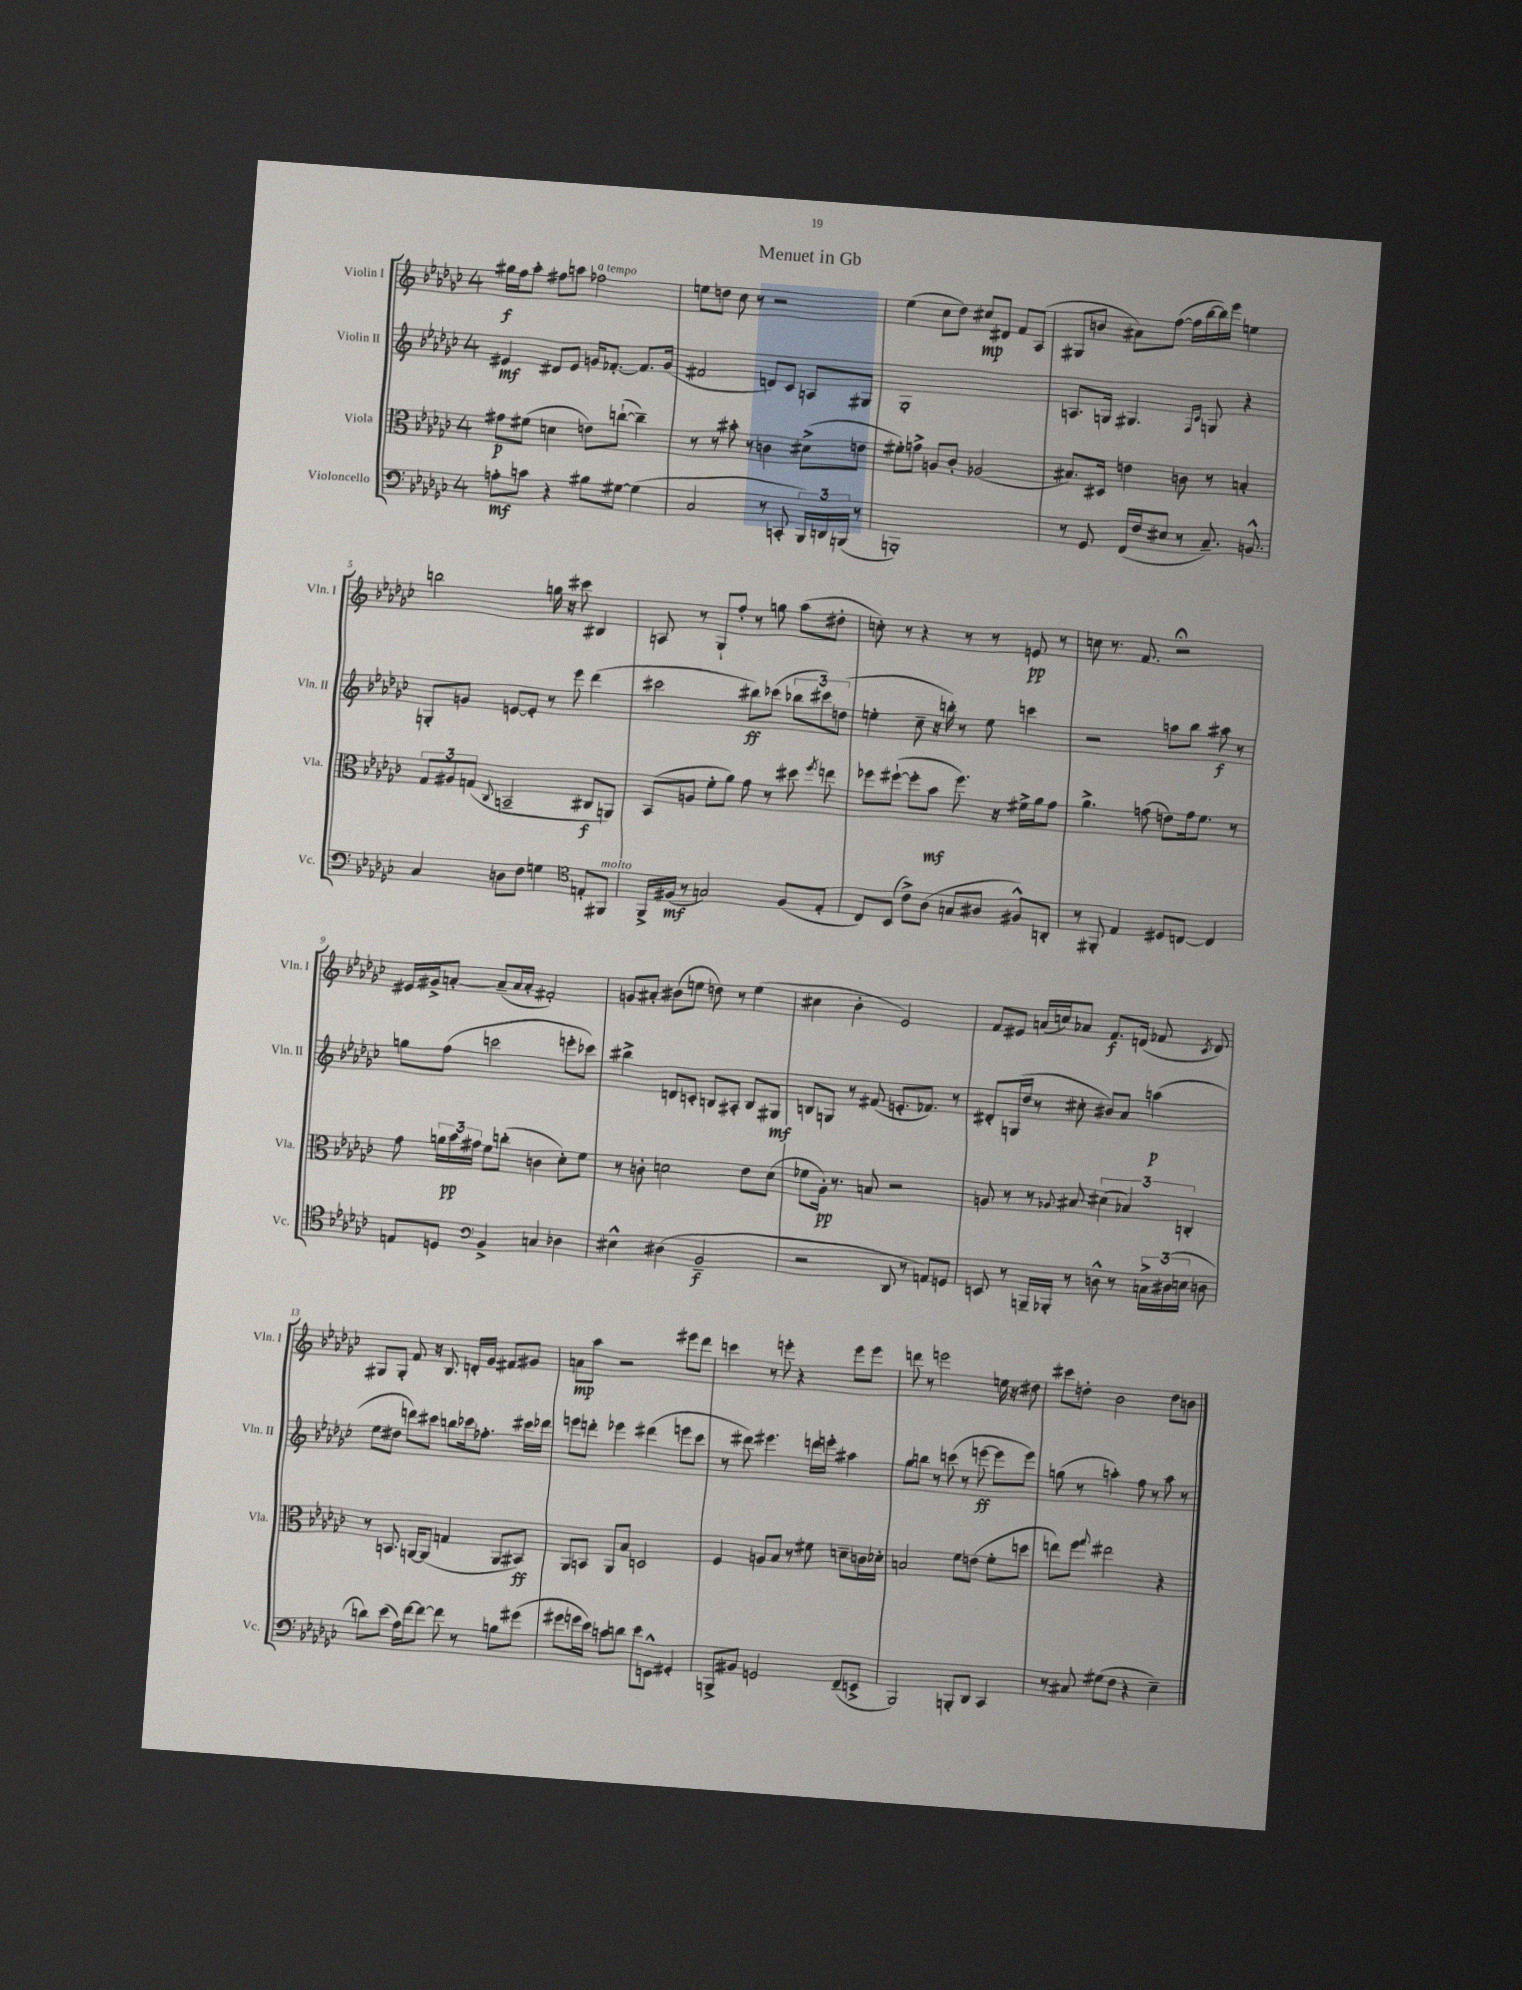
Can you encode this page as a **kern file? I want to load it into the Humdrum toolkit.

**kern	**dynam	**kern	**dynam	**kern	**dynam	**kern	**dynam
*part4	*part4	*part3	*part3	*part2	*part2	*part1	*part1
*staff4	*staff4	*staff3	*staff3	*staff2	*staff2	*staff1	*staff1
*I"Violoncello	*	*I"Viola	*	*I"Violin II	*	*I"Violin I	*
*I'Vc.	*	*I'Vla.	*	*I'Vln. II	*	*I'Vln. I	*
*clefF4	*	*clefC3	*	*clefG2	*	*clefG2	*
*k[b-e-a-d-g-c-]	*	*k[b-e-a-d-g-c-]	*	*k[b-e-a-d-g-c-]	*	*k[b-e-a-d-g-c-]	*
*M4/4	*	*M4/4	*	*M4/4	*	*M4/4	*
=1	=1	=1	=1	=1	=1	=1	=1
8An'\L	mf	8g#X\L	p	4e#X/	mf	16gg#X\LL	f
.	.	.	.	.	.	16ff\J	.
8cn\J	.	(8f#X\J	.	.	.	8aa-'\J	.
4r	.	4dn\	.	8d#X/L	.	8ff#X\L	.
.	.	.	.	8e#/J	.	8aan\J	.
!	!	!	!	!	!	!LO:TX:a:i:t=a tempo	!
8B#X\L	.	8en\L)	.	16gn/KL	.	2ff-X\	.
.	.	.	.	[8.f-X'/J	.	.	.
[8G#X\J	.	([8ccn`\J	.	.	.	.	.
(4G#\]	.	4cc~\])	.	8.f-/L]	.	.	.
.	.	.	.	(16g/Jk	.	.	.
=2	=2	=2	=2	=2	=2	=2	=2
2C-/	.	8r	.	2f#X/	.	8een\L	.
.	.	8r	.	.	.	8ddn\J	.
.	.	8b#X'\	.	.	.	8cc-\	.
.	.	8r	.	.	.	8r	.
8r	.	4cn\	.	8dn/L)	.	2r	.
8CCn'/	.	.	.	8c-/J	.	.	.
24BBB-/LL)	.	(8d#X^\L	.	8An/L	.	.	.
24DDn/	.	.	.	.	.	.	.
(24BBBn/JJ	.	.	.	.	.	.	.
8r	.	8en\J	.	8G#X/J	.	.	.
=3	=3	=3	=3	=3	=3	=3	=3
1BBBn')	.	8f#X'\L)	.	1G-'	.	(4ee-\	.
.	.	8gn^\J	.	.	.	.	.
.	.	8An/L	.	.	.	8cc-\L	.
.	.	8c-'/J	.	.	.	8dd-\J)	.
.	.	(2A-X/	.	.	.	8cc#X/L	mp
.	.	.	.	.	.	8d#X/J	.
.	.	.	.	.	.	8f/L	.
.	.	.	.	.	.	(8A-/J	.
=4	=4	=4	=4	=4	=4	=4	=4
8r	.	8.B#X/L)	.	8.An/L	.	8G#X/L	.
8GG-/	.	.	.	.	.	8bn/J	.
.	.	16D#X/Jk	.	16Gn/Jk	.	.	.
(16FF/LL	.	4en\	.	4.G#X/	.	8a#X\L)	.
16F/J	.	.	.	.	.	.	.
8E#X/J	.	.	.	.	.	([8ff\J	.
8r	.	8cn\	.	.	.	16ff\LL]	.
.	.	.	.	.	.	[16bb-\	.
.	.	.	.	16qqF/LL	.	.	.
.	.	.	.	16qqc-/JJ	.	.	.
8.C-~/)	.	8r	.	8Gn/	.	16bb-\])	.
.	.	.	.	.	.	16eee-\JJ	.
.	.	4Bn'/	.	4r	.	4een\	.
8.BBn^^/	.	.	.	.	.	.	.
!!LO:LB:g=z
=5	=5	=5	=5	=5	=5	=5	=5
4C-/	.	12G-/L	.	8Gn'/L	.	2bbn\	.
.	.	12A#X/	.	.	.	.	.
.	.	.	.	8gn/J	.	.	.
.	.	(12Gn/J	.	.	.	.	.
.	.	8qqC-/	.	.	.	.	.
8Dn\L	.	2BBn~/	.	[8en/L	.	.	.
8F\J	.	.	.	8e'/J]	.	.	.
4Gn\	.	.	.	8r	.	16ggn\	.
.	.	.	.	.	.	16r	.
.	.	.	.	8eee-\	.	8ccc#X\	.
*clefC4	*	*	*	*	*	*	*
8En'/L	.	8C#X/L	f	(4ddd-\	.	4B#X/	.
!LO:TX:a:i:t=molto	!	!	!	!	!	!	!
8FF#X/J	.	8AAn/J)	.	.	.	.	.
=6	=6	=6	=6	=6	=6	=6	=6
16FF^/LL	.	(8BB-/L	.	2ccc#X\	.	8An/	.
(16F#X/JJ	mf	.	.	.	.	.	.
8r	.	8An/J	.	.	.	8r	.
2Gn/)	.	8f'\L	.	.	.	8G-`/L	.
.	.	8a-\J)	.	.	.	8ff'/J	.
.	.	8g-\	.	8bb#X\L)	ff	8r	.
.	.	8r	.	(8ccc-X\J	.	8ggn\	.
(8F#/L	.	8dd#X\	.	12bb-X\L	.	(8aa-\L	.
.	.	.	.	12ccc#X\)	.	.	.
.	.	8qff/	.	.	.	.	.
8E-'/J	.	8een\	.	.	.	8dd#X'\J	.
.	.	.	.	(12ddn\J	.	.	.
=7	=7	=7	=7	=7	=7	=7	=7
8C-/L)	.	8ff-X\L	.	4een'\	.	8ccn'\)	.
(8BB-/J	.	([8ff#X`\J	.	.	.	8r	.
8c-^\L)	.	8ff#'\L]	.	8cc-~\	.	4r	.
(8A-\J	.	8b-\J	mf	16r	.	.	.
.	.	.	.	16bbn'\)	.	.	.
8Gn/L	.	8.ff#\)	.	8r	.	8r	.
8A#X/J	.	.	.	8ee\	.	8r	.
.	.	16r	.	.	.	.	.
8F#X^^/L)	.	16f#X^\LL	.	4cccn\	.	8en/	pp
.	.	16a-\J	.	.	.	.	.
8AAn'/J	.	8g-\J	.	.	.	8r	.
=8	=8	=8	=8	=8	=8	=8	=8
8r	.	4.a-^\	.	2r	.	8ccn\	.
8FF#X'/	.	.	.	.	.	8.r	.
4E-/	.	.	.	.	.	.	.
.	.	.	.	.	.	8.f/	.
.	.	(8gn\	.	.	.	.	.
8D#X/L	.	8en\L)	.	8aan\L	.	2r;<	.
[8Cn/J	.	16g\k	.	8bb-\J	.	.	.
.	.	8.f\J	.	.	.	.	.
4C/]	.	.	.	8aa#X\	f	.	.
.	.	8r	.	8r	.	.	.
!!LO:LB:g=z
=9	=9	=9	=9	=9	=9	=9	=9
8En/L	.	8g-\	.	8ggn\L	.	16e#X/LL	.
.	.	.	.	.	.	16g#X^/J	.
8Dn/J	.	24an\LL	.	(8ff\J	.	[8an'/J	.
.	.	24b-\	pp	.	.	.	.
.	.	24g#X\JJ	.	.	.	.	.
*clefF4	*	*	*	*	*	*	*
4BB-^/	.	8f\L	.	2cccn\	.	(8a~/L]	.
.	.	(8ccn'\J	.	.	.	16a/L	.
.	.	.	.	.	.	16a'/JJ	.
4Cn/	.	4cn\	.	.	.	2f#X'/)	.
4D-X\	.	8d-'\L)	.	8eeen'\L	.	.	.
.	.	8f\J	.	8ccc-X\J)	.	.	.
=10	=10	=10	=10	=10	=10	=10	=10
4E#X^^\	.	8r	.	4bb#X^\	.	8gn/L	.
.	.	8cn'\	.	.	.	8a#X'/J	.
(4D#X\	.	2dn\	.	8dn/L	.	(8b#X\L	.
.	.	.	.	8cn'/J	.	8een\J	.
2BB-~/	f	.	.	8Bn/L	.	8ddn\)	.
.	.	.	.	8A#X'/J	.	8r	.
.	.	8e-\L	.	8B/L	.	(4ee\	.
.	.	(8d\J	.	8G#X/J	mf	.	.
=11	=11	=11	=11	=11	=11	=11	=11
2r	.	8f-X\L	.	8Bn/L	.	4cc#X\	.
.	.	16A-'\Jk)	pp	8Gn/J	.	.	.
.	.	8.r	.	.	.	.	.
.	.	.	.	8r	.	4b-'\	.
.	.	8Bn/	.	(8f#X/	.	.	.
8DD-/	.	2r	.	8.en'/L	.	2e-/)	.
8r	.	.	.	.	.	.	.
.	.	.	.	8.f-X/J)	.	.	.
8AAn/L)	.	.	.	.	.	.	.
8GGn/J	.	.	.	8r	.	.	.
=12	=12	=12	=12	=12	=12	=12	=12
8EEn/	.	8An/	.	8d#X'/L	.	8f/L	.
8r	.	8r	.	(16Gn/L	.	8e#X/J	.
.	.	.	.	16dd-/JJ	.	.	.
16BBBn~/LL	.	8r	.	8r	.	(16an/LL	.
16BBB-X'/JJ	.	.	.	.	.	16ccn/J)	.
.	.	8qqA-X/	.	.	.	.	.
8r	.	8B#X/	.	8cc#X'\	.	8a-X/J	.
8Dn^^\	.	(6d#X\	.	8b#X/L)	.	8.f/L	f
8r	.	.	.	8a-/J	.	.	.
.	.	6B-X/)	.	.	.	.	.
.	.	.	.	.	.	(16dn/Jk	.
24Cn^\LL	.	.	.	(4aan\	p	8f-X/	.
(24D#X\	.	.	.	.	.	.	.
24En\JJ	.	6Cn'/	.	.	.	.	.
.	.	.	.	.	.	8qc-/	.
8Dn\	.	.	.	.	.	8d/)	.
!!LO:LB:g=z
=13	=13	=13	=13	=13	=13	=13	=13
8dn\L)	.	8r	.	8ee-\L	.	8G#X/L	.
(8e-\J	.	8.BBn/	.	8dd#X\J	.	8G#'/J	.
16A-\LL)	.	.	.	8dddn\L)	.	8f/	.
[16f\J	.	[16AAn/KL	.	.	.	.	.
8f\J_	.	(8AA/J]	.	8ccc#X\J	.	16r	.
.	.	.	.	.	.	8.B-/	.
8f\]	.	4Gn/	.	8bbn\L	.	.	.
8r	.	.	.	16ccc-X\k	.	16dn'/LL	.
.	.	.	.	8.ff-X'\J	.	16g-/JJ	.
8Bn\L	.	8AA/L	.	.	.	8f#X/L	.
(8g#X\J	.	8BB#X/J)	ff	16ccc#X\LL	.	8g#X/J	.
.	.	.	.	16ddd-X\JJ	.	.	.
=14	=14	=14	=14	=14	=14	=14	=14
8g#X\L	.	8AA-/L	.	8eeen\L	.	8an\L	mp
16gn\L	.	8BBn/J	.	8dddn'\J	.	8aa-\J	.
16e-\JJ)	.	.	.	.	.	.	.
8cn\L	.	8AA-/L	.	4eee-X\	.	2r	.
8dn\J	.	8B-/J	.	.	.	.	.
8e-\L	.	2Dn/	.	(4ddd#X\	.	.	.
8EEn^^\J	.	.	.	.	.	.	.
4GG#X'/	.	.	.	8eeen\L	.	8eee#X\L	.
.	.	.	.	8ccc-\J	.	8ddd-\J	.
=15	=15	=15	=15	=15	=15	=15	=15
8BBBn^/L	.	4F/	.	8r	.	4cccn\	.
8BB#X/J	.	.	.	8ddd#X\)	.	.	.
2GGn/	.	8An/L	.	4.eee#X\	.	8r	.
.	.	8B-/J	.	.	.	8eeen'\	.
.	.	8r	.	.	.	4r	.
.	.	8f#X\	.	16dddn\LL	.	.	.
.	.	.	.	16eeen'\JJ	.	.	.
(8FF~/L	.	8dn~\L	.	4aa#X\	.	8eee\L	.
8EEn^/J	.	16cn\L	.	.	.	8eee\J	.
.	.	16d-X'\JJ	.	.	.	.	.
=16	=16	=16	=16	=16	=16	=16	=16
2BBB-/)	.	2Bn/	.	8gg-\L	.	8dddn\	.
.	.	.	.	8bbn\J	.	8r	.
.	.	.	.	8r	.	2eeen\	.
.	.	.	.	(8cccn\	.	.	.
8BBBn'/L	.	8f\L	.	8r	.	.	.
8DD-/J	.	(8en\J	.	[8eeen\	ff	.	.
4CC-/	.	8f'\L	.	8eee\L]	.	16een\	.
.	.	.	.	.	.	16r	.
.	.	8ddn\J	.	8eee\J)	.	8dd#X\	.
=17	=17	=17	=17	=17	=17	=17	=17
8r	.	8een\L)	.	(8ggn\	.	8ccc#X\L	.
8C#X/	.	8ff\J	.	8r	.	8ddn'\J	.
.	.	8qqgg-/	.	.	.	.	.
(8G#X\L	.	2ee#X\	.	4aan'\)	.	2b-\	.
8F\J	.	.	.	.	.	.	.
4r	.	.	.	8ff\	.	.	.
.	.	.	.	8r	.	.	.
4E-~\)	.	4r	.	8aa\	.	8dd\L	.
.	.	.	.	8r	.	8bn\J	.
==	==	==	==	==	==	==	==
*-	*-	*-	*-	*-	*-	*-	*-
